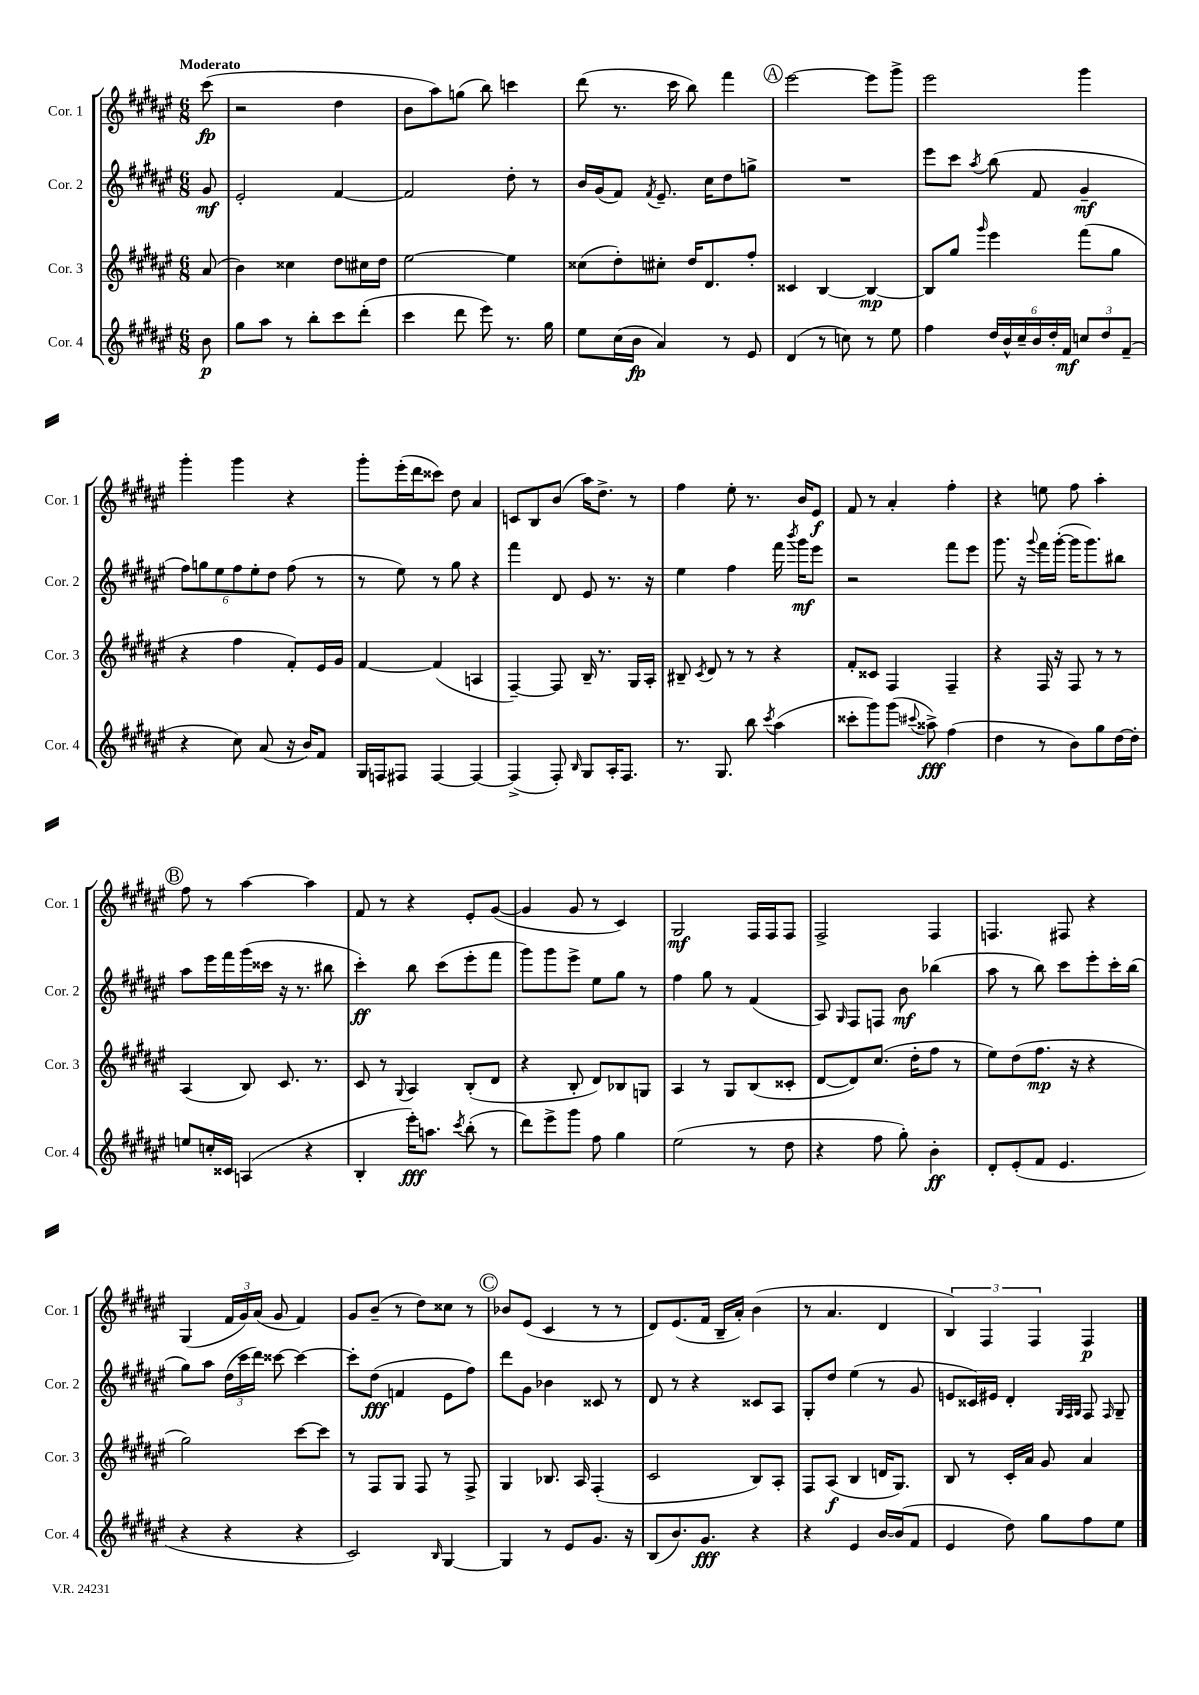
<<
\new StaffGroup <<
\new Staff = "s0" \with { instrumentName = "Cor. 1" shortInstrumentName = "Cor. 1" } {
    \clef treble \key fis \major \numericTimeSignature \time 6/8 \partial 8 \tempo "Moderato"
    \autoBeamOff cis'''8\fp( |
    r2 dis''4 |
    b'8[ ais''8) g''8]( b''8) c'''4 |
    dis'''8( r8. cis'''16 b''8) fis'''4 |
    \mark \markup { \circle "A" } eis'''2~ eis'''8[ gis'''8]-> |
    eis'''2 gis'''4 |
    gis'''4-. gis'''4 r4 |
    gis'''8[-. eis'''16-.( dis'''16 cisis'''8]) dis''8 ais'4 |
    c'8[ b8 b'8]( ais''16[) dis''8.]-> r8 |
    fis''4 eis''8-. r8. b'16[ eis'8]\f |
    fis'8 r8 ais'4-. fis''4-. |
    r4 e''8 fis''8 ais''4-. |
    \mark \markup { \circle "B" } fis''8 r8 ais''4~ ais''4 |
    fis'8 r8 r4 eis'8[-. gis'8]~( |
    gis'4 gis'8 r8 cis'4) |
    gis2\mf fis16[ fis16 fis8] |
    fis2-> fis4 |
    f4. fis8 r4 |
    gis4( \tuplet 3/2 { fis'16[ gis'16) ais'16]( } gis'8 fis'4) |
    gis'8[ b'8]--( r8 dis''8[) cisis''8] r8 |
    \mark \markup { \circle "C" } bes'8[ eis'8]( cis'4 r8 r8 |
    dis'8[) eis'8.( fis'16] b16[-- ais'16]-.) b'4( |
    r8 ais'4. dis'4 |
    \tuplet 3/2 { b4) fis4 fis4 } fis4\p \bar "|." |
}
\new Staff = "s1" \with { instrumentName = "Cor. 2" shortInstrumentName = "Cor. 2" } {
    \clef treble \key fis \major \numericTimeSignature \time 6/8 \partial 8
    \autoBeamOff gis'8\mf |
    eis'2-. fis'4~ |
    fis'2 dis''8-. r8 |
    b'16[ gis'16( fis'8]) \acciaccatura { fis'8 } eis'8.-- cis''16[ dis''8 g''8]-> |
    \mark \markup { \circle "A" } R2. |
    eis'''8[ cis'''8] \acciaccatura { ais''8 } b''8( fis'8 gis'4--\mf |
    \tuplet 6/4 { fis''8[) g''8 eis''8 fis''8 eis''8-. dis''8] } fis''8( r8 |
    r8 eis''8) r8 gis''8 r4 |
    fis'''4 dis'8 eis'8 r8. r16 |
    eis''4 fis''4 fis'''16 \acciaccatura { b'''8 } gis'''16[\mf eis'''8] |
    r2 fis'''8[ eis'''8] |
    gis'''8. r16 \appoggiatura { gis'''8 } fis'''16[ gis'''16]~-.( gis'''16[ gis'''8.) bis''8] |
    \mark \markup { \circle "B" } ais''8[ eis'''16 fis'''16 gis'''16( cisis'''16] r16 r8. bis''8 |
    cis'''4-.\ff) b''8 cis'''8[( eis'''8-. fis'''8] |
    gis'''8[) gis'''8 eis'''8]-> eis''8[ gis''8] r8 |
    fis''4 gis''8 r8 fis'4( |
    ais8) \grace { gis16 } fis8[ f8] b'8\mf bes''4( |
    ais''8 r8 b''8) cis'''8[ eis'''8-. cis'''16-. b''16]( |
    gis''8[) ais''8] \tuplet 3/2 { dis''16[( cis'''16 dis'''16]) } cisis'''8~ cisis'''4~ |
    cisis'''8[-. dis''8]\fff( f'4 eis'8[ fis''8]) |
    \mark \markup { \circle "C" } dis'''8[ gis'8] bes'4 cisis'8 r8 |
    dis'8 r8 r4 cisis'8[ ais8] |
    gis8[-. dis''8] eis''4( r8 gis'8 |
    e'8[ cisis'16) eis'16] dis'4-. \grace { gis32[ fis32 gis32] } fis8 \grace { fis16 } gis8-- \bar "|." |
}
\new Staff = "s2" \with { instrumentName = "Cor. 3" shortInstrumentName = "Cor. 3" } {
    \clef treble \key fis \major \numericTimeSignature \time 6/8 \partial 8
    \autoBeamOff ais'8( |
    b'4) cisis''4 dis''8[ cis''16 dis''16] |
    eis''2~ eis''4 |
    cisis''8[( dis''8-.) cis''8]-. dis''16[ dis'8. fis''8]-. |
    \mark \markup { \circle "A" } cisis'4 b4~ b4~\mp |
    b8[ gis''8] \grace { gis'''16 } eis'''4 fis'''8[( gis''8] |
    r4 fis''4 fis'8[-.) eis'16 gis'16] |
    fis'4~ fis'4( a4 |
    fis4~--) fis8 b16-- r8. gis16[ ais16]-. |
    bis8-- \acciaccatura { cis'8 } dis'8 r8 r8 r4 |
    fis'8[-. cisis'8] fis4 fis4-- |
    r4 fis16 r16 fis8 r8 r8 |
    \mark \markup { \circle "B" } ais4( b8) cis'8. r8. |
    cis'8 r8 \appoggiatura { gis8 } ais4 b8[-.( dis'8] |
    r4 b8-. dis'8[) bes8 g8] |
    ais4 r8 gis8[ b8( cisis'8]-. |
    dis'8[~ dis'8) cis''8.]( dis''16[-. fis''8] r8 |
    eis''8[) dis''8( fis''8.]\mp r16 r4 |
    gis''2) cis'''8[~ cis'''8] |
    r8 fis8[ gis8] fis8 r8 fis8-> |
    \mark \markup { \circle "C" } gis4 bes8. ais16 fis4-.( |
    cis'2 b8[) ais8]-. |
    fis8[ ais8]\f( b4 d'16[ gis8.]) |
    b8 r8 cis'16[-. ais'16] gis'8 ais'4 \bar "|." |
}
\new Staff = "s3" \with { instrumentName = "Cor. 4" shortInstrumentName = "Cor. 4" } {
    \clef treble \key fis \major \numericTimeSignature \time 6/8 \partial 8
    \autoBeamOff b'8\p |
    gis''8[ ais''8] r8 b''8[-. cis'''8 dis'''8]-.( |
    cis'''4 dis'''8 eis'''8) r8. gis''16 |
    eis''8[ cis''16( b'16]\fp ais'4) r8 eis'8 |
    \mark \markup { \circle "A" } dis'4( r8 c''8) r8 eis''8 |
    fis''4 \tuplet 6/4 { dis''16[ b'16-^ cis''16-- b'16 dis''16-. fis'16]\mf } \tuplet 3/2 { c''8[ dis''8 fis'8]--( } |
    r4 cis''8) ais'8( r16 b'16[) fis'8] |
    gis16[ f16 fis8] fis4~ fis4~ |
    fis4->( fis8-.) \grace { b16 } gis8[ ais16-. fis8.] |
    r8. gis8. b''8 \acciaccatura { cis'''8 } ais''4( |
    cisis'''8[-. gis'''8) gis'''8]( \appoggiatura { cis'''8 } aisis''8->\fff) fis''4( |
    dis''4 r8 b'8[) gis''8 dis''16~ dis''16]-. |
    \mark \markup { \circle "B" } e''8[ c''16-. cisis'16] a4( r4 |
    b4-. eis'''16[-.\fff) a''8.] \acciaccatura { cis'''8 } b''8-.( r8 |
    dis'''8[) eis'''8-> gis'''8] fis''8 gis''4 |
    eis''2( r8 dis''8 |
    r4 fis''8 gis''8-.) b'4-.\ff |
    dis'8[-. eis'8-.( fis'8] eis'4. |
    r4 r4 r4 |
    cis'2) \grace { b16 } gis4~ |
    \mark \markup { \circle "C" } gis4 r8 eis'8[ gis'8.] r16 |
    b8[( b'8.) gis'8.]\fff r4 |
    r4 eis'4 b'16[~ b'16( fis'8] |
    eis'4 dis''8) gis''8[ fis''8 eis''8] \bar "|." |
}
>>
>>
\layout { \context { \Score \remove "Bar_number_engraver" } }
